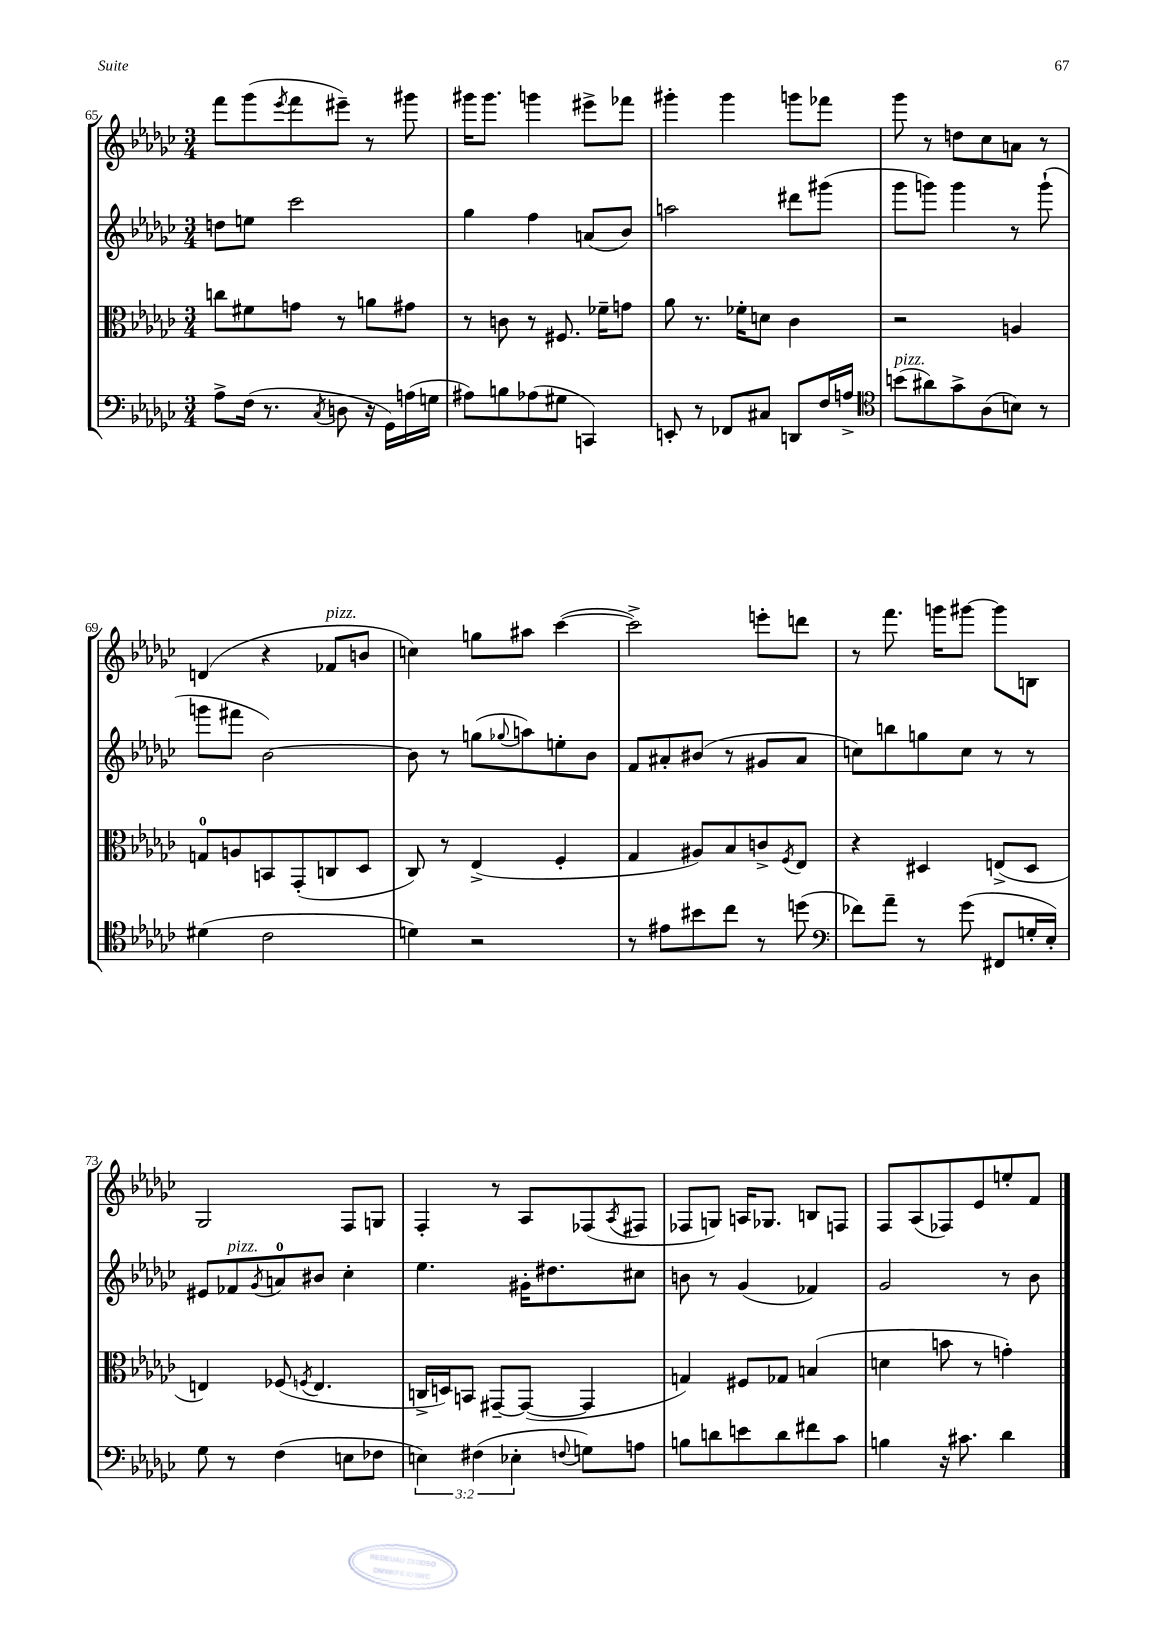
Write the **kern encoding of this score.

**kern	**kern	**kern	**kern
*staff4	*staff3	*staff2	*staff1
*clefF4	*clefC3	*clefG2	*clefG2
*k[b-e-a-d-g-c-]	*k[b-e-a-d-g-c-]	*k[b-e-a-d-g-c-]	*k[b-e-a-d-g-c-]
*M3/4	*M3/4	*M3/4	*M3/4
8A-^	8cc	8dd	8fff
(16F	8f#	8ee	(8ggg-
8.r	.	.	.
.	.	.	8qeee-
.	8g	2ccc-	8fff
8qC-	.	.	.
8D	8r	.	8eee#~)
16r	8a	.	8r
16GG-)	.	.	.
(16A	8g#	.	8ggg#
16G	.	.	.
=	=	=	=
8A#)	8r	4gg-	16ggg#
.	.	.	8.ggg#
8B	8c	.	.
(8A-	8r	4ff	4ggg
8G#	8.F#	.	.
4CC)	.	(8a	8eee#^
.	16f-~	.	.
.	8g	8b-)	8fff-
=	=	=	=
8EE'	8a-	2aa	4ggg#'
8r	8.r	.	.
8FF-	.	.	4ggg#
.	16f-'	.	.
8C#	8d	.	.
8DD	4c-	8ddd#	8ggg
16F	.	(8ggg#	8fff-
16A^	.	.	.
=	=	=	=
*clefC4	*	*	*
(8b	2r	8ggg-	8ggg-
8a#)	.	8ggg)	8r
8g-^	.	4ggg	8dd
(8A-	.	.	8cc-
8B)	4A	8r	8a
8r	.	(8ggg`	8r
=	=	=	=
(4d#	8G	8ggg	(4d
.	8A	8fff#	.
2c-	8BB	[2b-)	4r
.	(8GG-'	.	.
.	8C	.	8f-
.	8D-	.	8b
=	=	=	=
4d)	8C-)	8b-]	4cc)
.	8r	8r	.
2r	(4E-^	(8gg	8gg
.	.	8qqgg-	.
.	.	8aa)	8aa#
.	4F'	8ee'	([4ccc-
.	.	8b-	.
=	=	=	=
8r	4G-	8f	2ccc-^])
8e#	.	8a#'	.
8b#	8A#)	(8b#	.
8cc-	8B-	8r	.
8r	8c^	8g#	8eee'
.	8qF	.	.
(8dd	8E-	8a#	8ddd
=	=	=	=
*clefF4	*	*	*
8f-)	4r	8cc)	8r
8a-~	.	8bb	8.fff
8r	4D#	8gg	.
.	.	.	16ggg
(8g-	.	8cc	[8ggg#
8FF#	(8E^	8r	8ggg#]
16G'	8D#	8r	8B
16E-')	.	.	.
=	=	=	=
8G-	4E)	8e#	2G-
8r	.	8f-	.
.	.	8qg-	.
(4F	(8F-	8a	.
.	8qF	.	.
.	4.E	8b#	.
8E	.	4cc-'	8F
8F-	.	.	8G
=	=	=	=
6E)	16C^	4.ee-	4F'
.	16D)	.	.
.	8BB	.	.
(6F#	.	.	.
.	[8GG#~	.	8r
6E-'	.	.	.
.	(8GG#_	16g#'	8A-
.	.	8.dd#	.
8qqF	.	.	.
8G)	4GG#]	.	(8F-
.	.	.	8qA-
8A	.	8cc#	8F#
=	=	=	=
8B	4G)	8b	8F-
8d	.	8r	8G)
8e	8F#	(4g-	16A
.	.	.	8.G-
8d	8G-	.	.
8f#	(4B	4f-)	8B
8c-	.	.	8F
=	=	=	=
4B	4d	2g-	8F
.	.	.	(8A-
16r	8b	.	8F-)
8.c#	.	.	.
.	8r	.	8e-
4d-	4g')	8r	8ee'
.	.	8b-	8f
==	==	==	==
*-	*-	*-	*-
